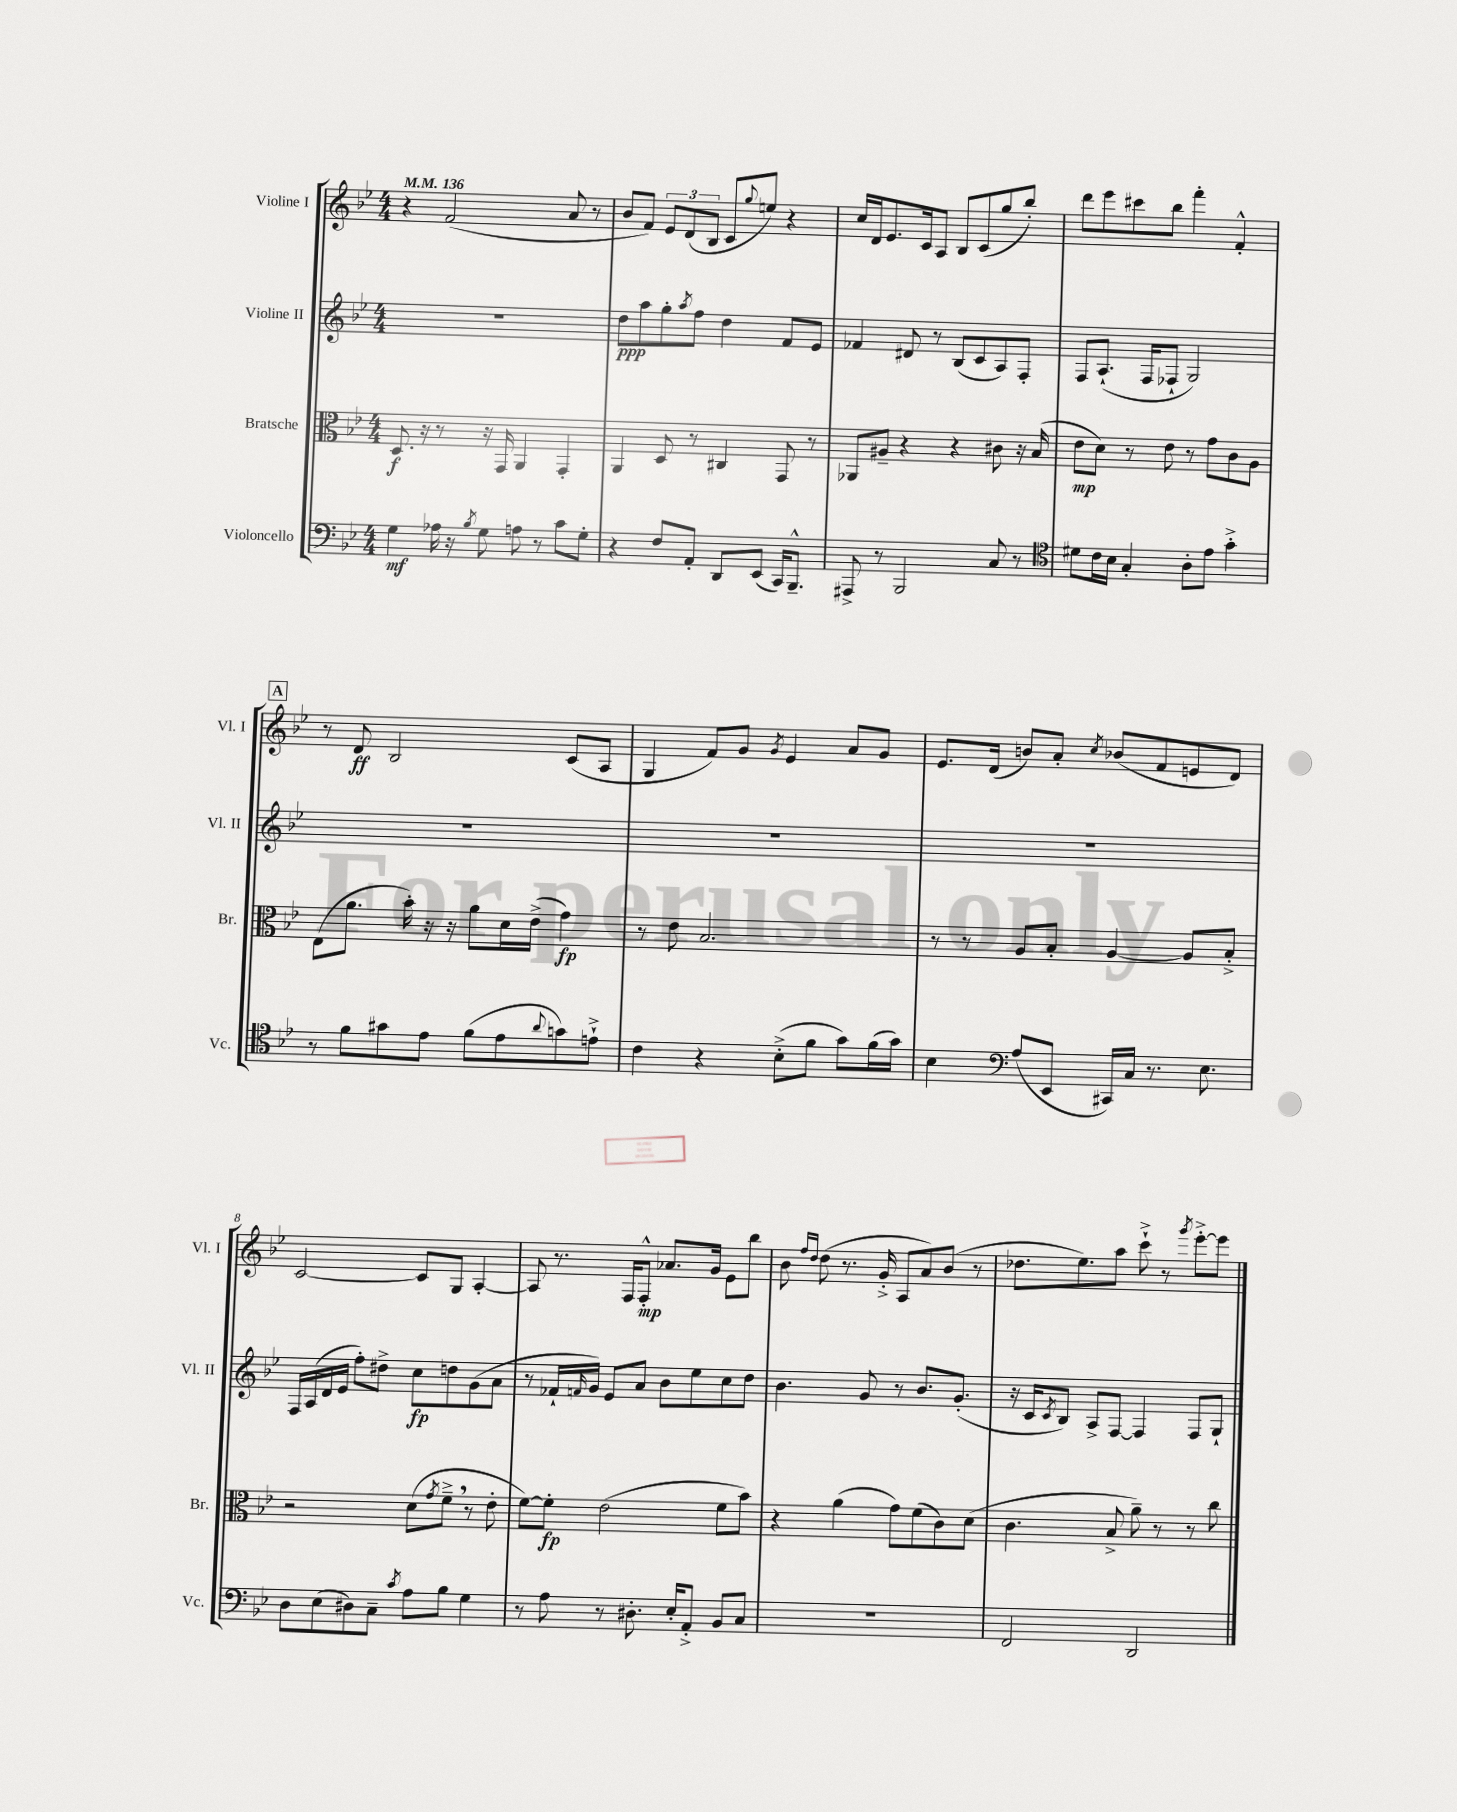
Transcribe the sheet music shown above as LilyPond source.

<<
\new StaffGroup <<
\new Staff = "s0" \with { instrumentName = "Violine I" shortInstrumentName = "Vl. I" } {
    \clef treble \key bes \major \numericTimeSignature \time 4/4 \tempo 4 = 136
    r4 f'2( a'8 r8 |
    bes'8 f'8) \tuplet 3/2 { ees'8 d'8( bes8 } c'8 \appoggiatura { g''8 } e''8) r4 |
    c''16 d'16 ees'8. c'16 a8 bes8 c'8( g''8 bes''8-.) |
    d'''8 ees'''8 cis'''8 bes''8 f'''4-. f'4-.-^ |
    \mark \markup { \box "A" } r8 d'8\ff bes2 c'8( a8 |
    g4 f'8) g'8 \acciaccatura { g'8 } ees'4 a'8 g'8 |
    ees'8. d'16( b'8) a'8-. \acciaccatura { c''8 } bes'8( f'8 e'8 d'8) |
    c'2~ c'8 g8 a4~-. |
    a8 r8. f16 f8-.-^\mp aes'8. g'16 ees'8 bes''8 |
    bes'8 \grace { f''16 d''16 } d''8( r8. g'16-.-> a8 a'8) bes'8( r8 |
    des''8. ees''8.) a''8 c'''8-!-> r8 \acciaccatura { g'''8 } ees'''8~-.-> ees'''8 \bar "|." |
}
\new Staff = "s1" \with { instrumentName = "Violine II" shortInstrumentName = "Vl. II" } {
    \clef treble \key bes \major \numericTimeSignature \time 4/4
    R1 |
    d''8\ppp a''8 g''8-. \acciaccatura { a''8 } f''8 d''4 f'8 ees'8 |
    fes'4 dis'8 r8 bes8( c'8 a8) f8-. |
    f8 a8.-!( f16 fes8-! g2) |
    \mark \markup { \box "A" } R1 |
    R1 |
    R1 |
    f16 a16( d'16 ees'16 f''8-.) dis''8-> c''8\fp d''8 g'8( a'8 |
    r8 fes'16-! \grace { f'16 } g'16) ees'8 a'8 bes'8 ees''8 c''8 d''8 |
    bes'4. g'8 r8 bes'8. g'8.-.( |
    r16 c'16 \acciaccatura { c'8 } bes8) a8-> f8~ f4 f8 g8-! \bar "|." |
}
\new Staff = "s2" \with { instrumentName = "Bratsche" shortInstrumentName = "Br." } {
    \clef alto \key bes \major \numericTimeSignature \time 4/4
    d8.\f r16 r8 r16 g,16 a,4 g,4-. |
    a,4 d8 r8 cis4 g,8 r8 |
    aes,8 ais8-- r4 r4 cis'8 r16 bes16( |
    ees'8\mp d'8) r8 ees'8 r8 g'8 c'8 a8 |
    \mark \markup { \box "A" } ees8( a'8. bes'16-.) r16 r16 a'8 d'16 ees'16->( g'4\fp) |
    r8 ees'8 bes2. |
    r8 r8 a8 bes8-. a4~ a8 bes8-.-> |
    r2 d'8( \acciaccatura { g'8 } f'8---> \breathe r8 ees'8-. |
    f'8~) f'8-.\fp ees'2( f'8 bes'8) |
    r4 a'4( g'8) f'8( c'8) d'8( |
    c'4. bes8-> a'8--) r8 r8 c''8 \bar "|." |
}
\new Staff = "s3" \with { instrumentName = "Violoncello" shortInstrumentName = "Vc." } {
    \clef bass \key bes \major \numericTimeSignature \time 4/4
    g4\mf aes16 r16 \acciaccatura { bes8 } g8 a8 r8 c'8 g8-. |
    r4 f8 a,8-. d,8 ees,8( c,16) bes,,8.---^ |
    ais,,8-> r8 bes,,2 c8 r8 |
    \clef tenor dis'8 c'16 bes16 g4-. a8-. ees'8 g'4-.-> |
    \mark \markup { \box "A" } r8 f'8 gis'8 ees'8 f'8( ees'8 \appoggiatura { a'8 } g'8) e'8-!-> |
    c'4 r4 bes8-.->( f'8 g'8) f'16( g'16) |
    bes4 \clef bass a8( ees,8 cis,16) c16 r8. ees8. |
    d8 ees8( dis8) c8-- \acciaccatura { c'8 } a8 bes8 g4 |
    r8 a8 r8 dis8.-. ees16-. a,8-.-> bes,8 c8 |
    R1 |
    f,2 d,2 \bar "|." |
}
>>
>>
